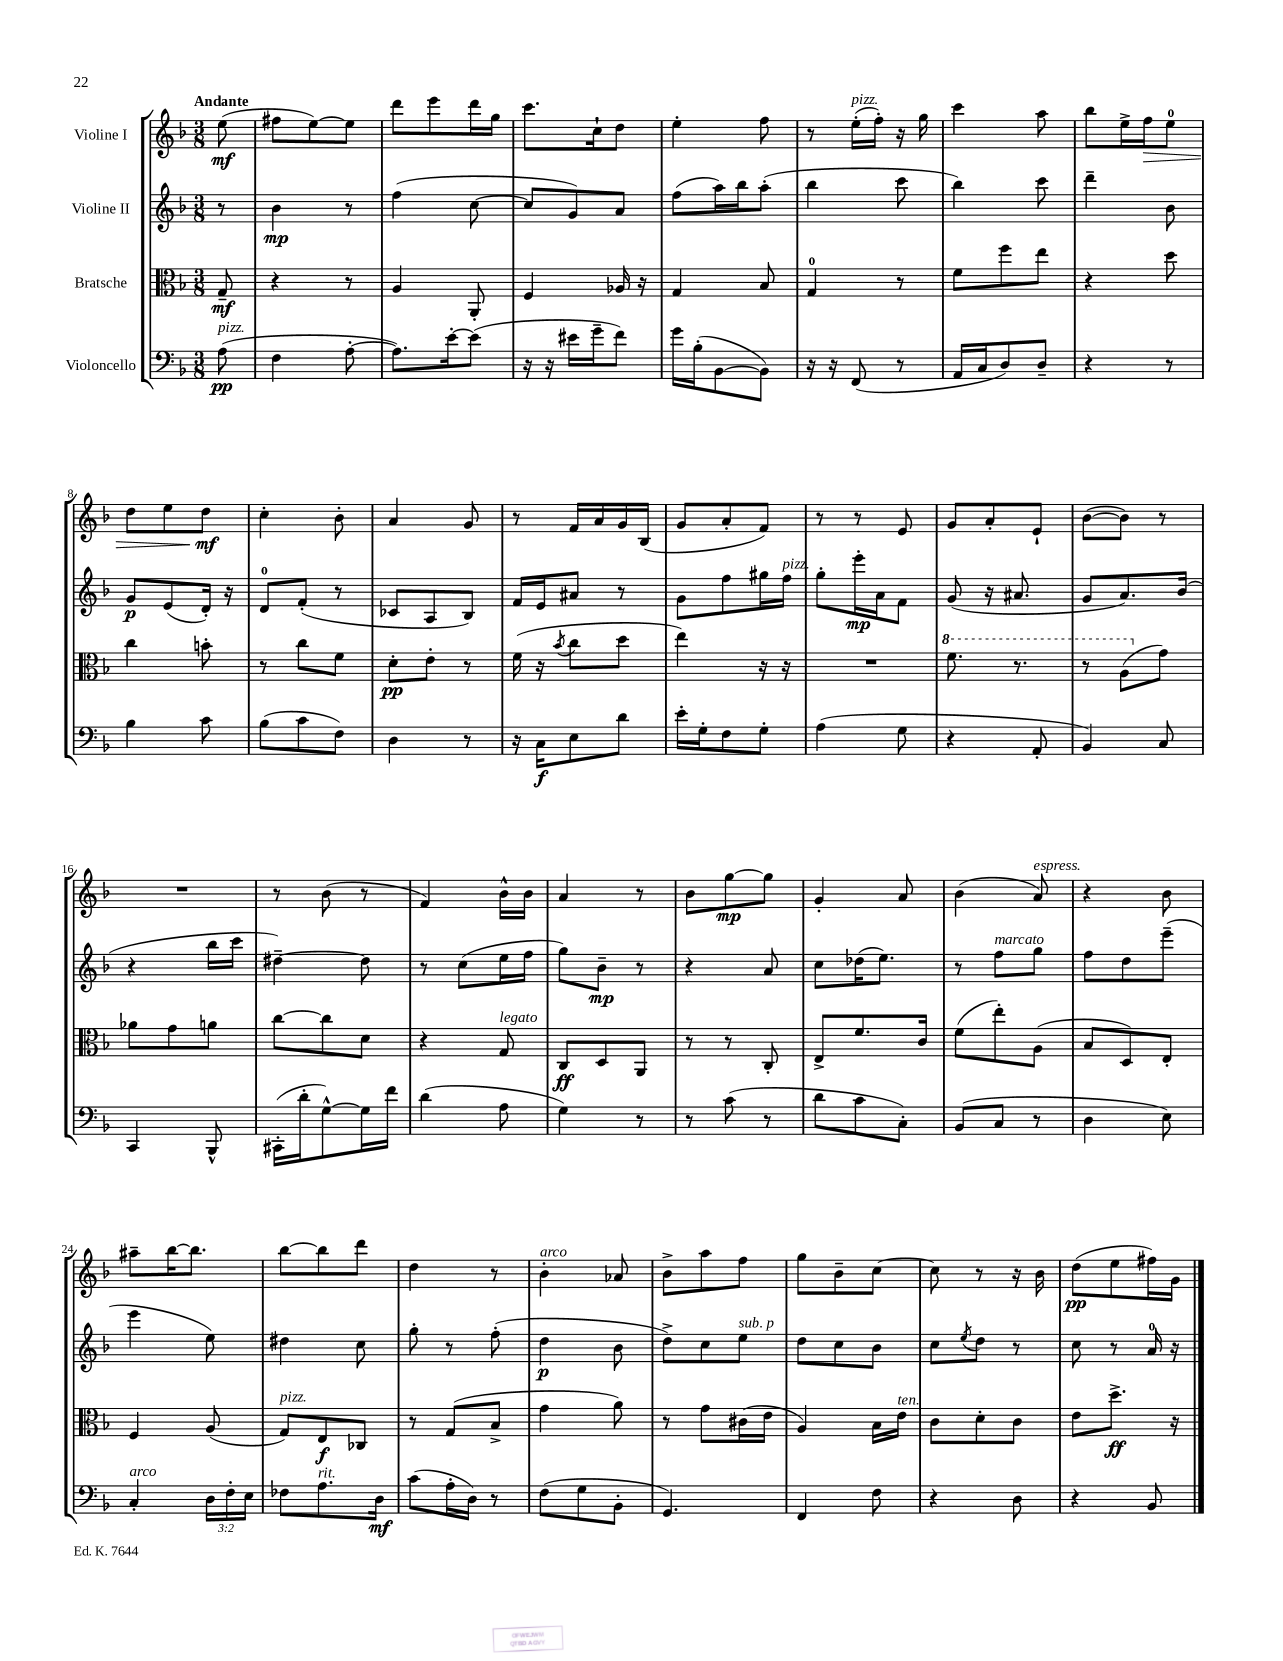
<<
\new StaffGroup <<
\new Staff = "s0" \with { instrumentName = "Violine I" } {
    \clef treble \key f \major \numericTimeSignature \time 3/8 \partial 8 \tempo "Andante"
    e''8\mf( |
    fis''8 e''8~) e''8 |
    d'''8 e'''8 d'''16 g''16 |
    c'''8. c''16-! d''8 |
    e''4-. f''8 |
    r8 e''16-.^\markup { \italic "pizz." }( f''16-.) r16 g''16 |
    c'''4 a''8 |
    bes''8 e''16-> f''16\> e''8-0 |
    d''8 e''8 d''8\mf\! |
    c''4-. bes'8-. |
    a'4 g'8 |
    r8 f'16 a'16 g'16 bes16( |
    g'8 a'8-. f'8) |
    r8 r8 e'8 |
    g'8 a'8-. e'8-! |
    bes'8~( bes'8) r8 |
    R4. |
    r8 bes'8( r8 |
    f'4) bes'16-^ bes'16 |
    a'4 r8 |
    bes'8 g''8~\mp g''8 |
    g'4-. a'8 |
    bes'4( a'8^\markup { \italic "espress." }) |
    r4 bes'8 |
    ais''8-- bes''16~ bes''8. |
    bes''8~ bes''8 d'''8 |
    d''4 r8 |
    bes'4-.^\markup { \italic "arco" } aes'8 |
    bes'8-> a''8 f''8 |
    g''8 bes'8-- c''8~ |
    c''8 r8 r16 bes'16 |
    d''8\pp( e''8 fis''16) g'16 \bar "|." |
}
\new Staff = "s1" \with { instrumentName = "Violine II" } {
    \clef treble \key f \major \numericTimeSignature \time 3/8 \partial 8
    r8 |
    bes'4\mp r8 |
    f''4( c''8~ |
    c''8 g'8) a'8 |
    f''8( a''16) bes''16 a''8-.( |
    bes''4 c'''8 |
    bes''4) c'''8 |
    d'''4-- bes'8 |
    g'8\p e'8( d'16-.) r16 |
    d'8-0 f'8-.( r8 |
    ces'8 a8 bes8) |
    f'16 e'16 ais'8 r8 |
    g'8 f''8 gis''16 f''16^\markup { \italic "pizz." } |
    g''8-. e'''16-.\mp a'16 f'8 |
    g'8( r16 ais'8. |
    g'8 a'8.) bes'16( |
    r4 bes''16 c'''16 |
    dis''4~--) dis''8 |
    r8 c''8( e''16 f''16 |
    g''8) bes'8--\mp r8 |
    r4 a'8 |
    c''8 des''16( e''8.) |
    r8 f''8^\markup { \italic "marcato" } g''8 |
    f''8 d''8 e'''8--( |
    e'''4 e''8) |
    dis''4 c''8 |
    g''8-. r8 f''8-.( |
    d''4\p bes'8 |
    d''8->) c''8 e''8^\markup { \italic "sub. p" } |
    d''8 c''8 bes'8 |
    c''8 \acciaccatura { e''8 } d''8 r8 |
    c''8 r8 a'16-0 r16 \bar "|." |
}
\new Staff = "s2" \with { instrumentName = "Bratsche" } {
    \clef alto \key f \major \numericTimeSignature \time 3/8 \partial 8
    g8--\mf |
    r4 r8 |
    a4 a,8-. |
    f4 aes16 r16 |
    g4 bes8 |
    g4-0 r8 |
    f'8 f''8 e''8 |
    r4 d''8 |
    c''4 b'8-. |
    r8 c''8 f'8 |
    d'8-.\pp e'8-. r8 |
    f'16( r16 \acciaccatura { bes'8 } c''8 d''8 |
    e''4) r16 r16 |
    R4. |
    \ottava #1 f''8. r8. |
    r8 a'8( \ottava #0 g'8) |
    aes'8 g'8 a'8 |
    c''8~ c''8 d'8 |
    r4 g8^\markup { \italic "legato" } |
    c8\ff d8 a,8 |
    r8 r8 c8-. |
    e8-> f'8. c'16 |
    f'8( e''8-.) a8( |
    bes8 d8) e8-. |
    f4 a8( |
    g8^\markup { \italic "pizz." }) e8\f ces8 |
    r8 g8( bes8-> |
    g'4 a'8) |
    r8 g'8 cis'16( e'16 |
    a4) bes16 e'16^\markup { \italic "ten." } |
    c'8 d'8-. c'8 |
    e'8 d''8.->\ff r16 \bar "|." |
}
\new Staff = "s3" \with { instrumentName = "Violoncello" } {
    \clef bass \key f \major \numericTimeSignature \time 3/8 \override Staff.TupletNumber.text = #tuplet-number::calc-fraction-text \partial 8
    a8\pp^\markup { \italic "pizz." }( |
    f4 a8~-. |
    a8.) e'16~-. e'8( |
    r16 r16 eis'16 g'16-- f'8) |
    g'16 bes16-.( bes,8~ bes,8) |
    r16 r16 f,8( r8 |
    a,16 c16 d8) d8-- |
    r4 r8 |
    bes4 c'8 |
    bes8( c'8 f8) |
    d4 r8 |
    r16 c16\f e8 d'8 |
    e'16-. g16-. f8 g8-. |
    a4( g8 |
    r4 a,8-. |
    bes,4) c8 |
    c,4 bes,,8-^ |
    cis,16-.( d'16-. g8~-^) g16 f'16 |
    d'4( a8 |
    g4) r8 |
    r8 c'8( r8 |
    d'8 c'8 c8-.) |
    bes,8( c8 r8 |
    d4 e8) |
    c4-.^\markup { \italic "arco" } \tuplet 3/2 { d16 f16-. e16 } |
    fes8 a8.^\markup { \italic "rit." } d16\mf |
    c'8( a16-. d16) r8 |
    f8( g8 bes,8-. |
    g,4.) |
    f,4 f8 |
    r4 d8 |
    r4 bes,8 \bar "|." |
}
>>
>>
